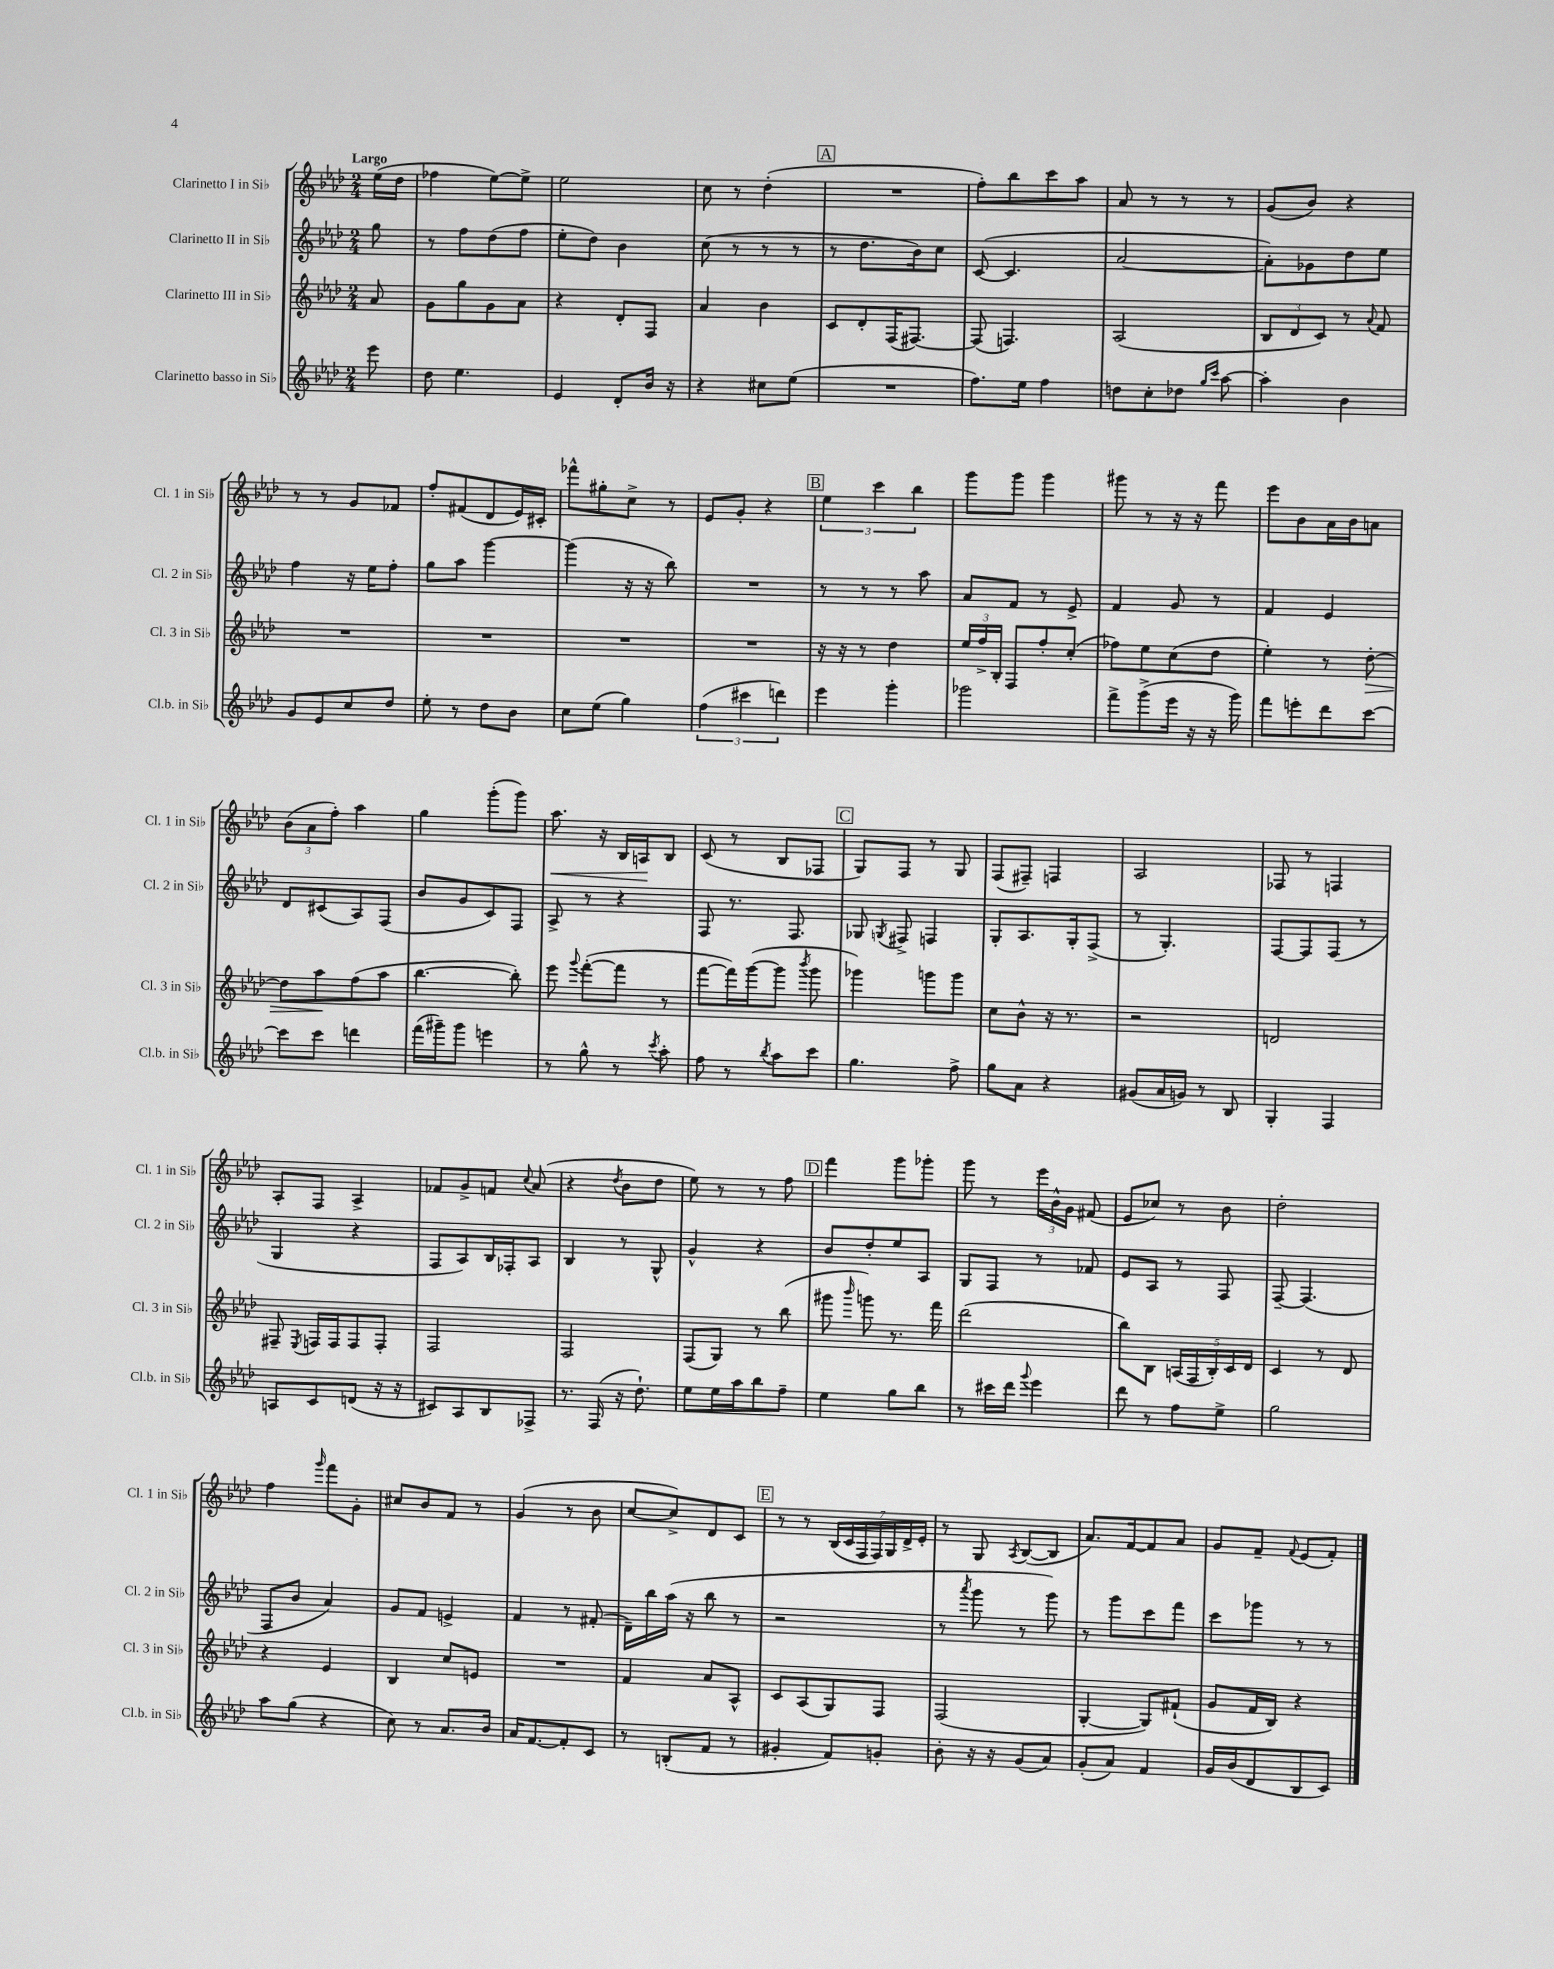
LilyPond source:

<<
\new StaffGroup <<
\new Staff = "s0" \with { instrumentName = "Clarinetto I in Sib" shortInstrumentName = "Cl. 1 in Sib" } {
    \clef treble \key aes \major \numericTimeSignature \time 2/4 \partial 8 \tempo "Largo"
    \autoBeamOff ees''16[( des''16] |
    fes''4 ees''8[~) ees''8]-> |
    ees''2 |
    c''8 r8 des''4-.( |
    \mark \markup { \box "A" } R2 |
    f''8[-.) bes''8 c'''8 aes''8] |
    aes'8 r8 r8 r8 |
    g'8[( bes'8]) r4 |
    r8 r8 g'8[ fes'8] |
    f''8[-. fis'8( des'8 ees'16) cis'16]-. |
    fes'''8[-^ gis''8-. c''8]-> r8 |
    ees'8[ g'8]-. r4 |
    \mark \markup { \box "B" } \tuplet 3/2 { ees''4 c'''4 bes''4 } |
    g'''8[ g'''8] g'''4 |
    gis'''8 r8 r16 r16 f'''8 |
    ees'''8[ bes'8 aes'16 bes'16 a'8] |
    \tuplet 3/2 { bes'8[( aes'8 f''8]-.) } aes''4 |
    g''4 g'''8[-.( g'''8]) |
    aes''8.\< r16 bes16[ a16\! bes8] |
    c'8( r8 bes8[ fes8] |
    \mark \markup { \box "C" } g8[) f8] r8 g8 |
    f8[( fis8]--) f4 |
    aes2 |
    fes8 r8 f4 |
    aes8[-. f8] aes4-> |
    fes'8[ g'8-> f'8] \appoggiatura { c''8 } aes'8( |
    r4 \acciaccatura { des''8 } bes'8[ des''8] |
    ees''8) r8 r8 f''8 |
    \mark \markup { \box "D" } f'''4 g'''8[ ges'''8]-. |
    g'''8 r8 \tuplet 3/2 { ees'''16[ bes'16-^ g'16] } fis'8( |
    ees'8[ ces''8]) r8 bes'8 |
    des''2-. |
    f''4 \grace { g'''16 } f'''8[ g'8]-. |
    cis''8[ bes'8 f'8] r8 |
    g'4( r8 bes'8 |
    c''8[~ c''8->) des'8 c'8] |
    \mark \markup { \box "E" } r8 r8 \tuplet 7/4 { bes16[( c'16 f16 f16) g16 des'16-> ees'16]-. } |
    r8 g8 \acciaccatura { aes8 } bes8[~( bes8] |
    aes'8.[) f'16~ f'8 aes'8] |
    g'8[ f'8]-- \appoggiatura { f'8 } ees'8[( f'8]-.) \bar "|." |
}
\new Staff = "s1" \with { instrumentName = "Clarinetto II in Sib" shortInstrumentName = "Cl. 2 in Sib" } {
    \clef treble \key aes \major \numericTimeSignature \time 2/4 \partial 8
    \autoBeamOff g''8 |
    r8 f''8[ des''8( f''8] |
    ees''8[-. des''8]) bes'4 |
    c''8( r8 r8 r8 |
    \mark \markup { \box "A" } r8 des''8.[ bes'16) c''8] |
    c'8~( c'4. |
    aes'2~ |
    aes'8[-.) ges'8 des''8 ees''8] |
    f''4 r16 ees''16[ f''8]-. |
    g''8[ aes''8] g'''4~ |
    g'''4( r16 r16 bes''8) |
    R2 |
    \mark \markup { \box "B" } r8 r8 r8 aes''8 |
    aes'8[ f'8] r8 ees'8-> |
    f'4 g'8 r8 |
    f'4 ees'4 |
    des'8[ cis'8( aes8) f8]( |
    bes'8[ g'8 c'8) f8] |
    aes8-> r8 r4 |
    f8 r8. f8. |
    \mark \markup { \box "C" } ges8 \acciaccatura { g8 } fis8-> f4 |
    g8[-. aes8. g16-. f8]->( |
    r8 g4.-.) |
    f8[~ f8 f8]( r8 |
    g4 r4 |
    f8[ aes8) bes16 fes16-. aes8] |
    bes4 r8 g8-^ |
    g'4-^ r4 |
    \mark \markup { \box "D" } bes'8[ des''8-. ees''8 aes8] |
    g8[ f8] r8 fes'8 |
    ees'8[ aes8] r8 f8 |
    f8~-- f4.( |
    f8[ bes'8] aes'4) |
    g'8[ f'8] e'4-> |
    f'4 r8 fis'8-.( |
    des'16[--) bes''16 aes''16]( r16 bes''8 r8 |
    \mark \markup { \box "E" } r2 |
    r8 \acciaccatura { aes'''8 } g'''8 r8 g'''8) |
    r8 g'''8[ c'''8 f'''8] |
    c'''8[ ges'''8] r8 r8 \bar "|." |
}
\new Staff = "s2" \with { instrumentName = "Clarinetto III in Sib" shortInstrumentName = "Cl. 3 in Sib" } {
    \clef treble \key aes \major \numericTimeSignature \time 2/4 \partial 8
    \autoBeamOff aes'8 |
    g'8[ g''8 g'8 aes'8] |
    r4 des'8[-. f8] |
    aes'4 bes'4 |
    \mark \markup { \box "A" } c'8[ des'8-. f16( fis8.]~) |
    fis8( f4.) |
    aes2( |
    \tuplet 3/2 { bes8[ des'8 c'8]) } r8 \appoggiatura { aes'8 } f'8 |
    R2 |
    R2 |
    R2 |
    R2 |
    \mark \markup { \box "B" } r16 r16 r8 des''4 |
    \tuplet 3/2 { ees''16[ f''16-> bes16]-. } f8[ f''8-. c''8]-.( |
    fes''8[) ees''8 c''8( des''8] |
    ees''4-.) r8 des''8~-.\> |
    des''8[ aes''8\! f''8( aes''8] |
    bes''4.~ bes''8-.) |
    ees'''8 \appoggiatura { g'''8 } f'''8[~-.( f'''8] r8 |
    f'''8[~ f'''16) g'''16~( g'''8] \acciaccatura { bes'''8 } g'''8 |
    \mark \markup { \box "C" } ges'''4) g'''8[ g'''8] |
    c''8[ bes'8]-^ r16 r8. |
    r2 |
    d'2 |
    fis8-- \acciaccatura { ees8 } f16[ f16 f8 f8]-. |
    f2 |
    f2 |
    f8[( g8]) r8 bes''8( |
    \mark \markup { \box "D" } gis'''8 \grace { bes'''16 } g'''8) r8. f'''16 |
    des'''2( |
    bes''8[) bes8] \tuplet 5/4 { a16[( f16 bes16-.) c'16 des'16] } |
    c'4 r8 des'8 |
    r4 ees'4 |
    bes4 c''8[ e'8] |
    R2 |
    f'4 aes'8[ aes8]-^ |
    \mark \markup { \box "E" } c'8[ aes8( g8) f8] |
    f2( |
    g4~-. g8[) fis'8]-!( |
    g'8[ f'16 bes16]) r4 \bar "|." |
}
\new Staff = "s3" \with { instrumentName = "Clarinetto basso in Sib" shortInstrumentName = "Cl.b. in Sib" } {
    \clef treble \key aes \major \numericTimeSignature \time 2/4 \partial 8
    \autoBeamOff ees'''8 |
    des''8 ees''4. |
    ees'4 des'8[-. bes'16] r16 |
    r4 cis''8[ ees''8]( |
    \mark \markup { \box "A" } R2 |
    f''8.[) ees''16] f''4 |
    d''8[ c''8-. des''8] \grace { g''16[ c'''16] } aes''8~ |
    aes''4-. bes'4 |
    g'8[ ees'8 c''8 des''8] |
    ees''8-. r8 des''8[ bes'8] |
    c''8[ ees''8]( g''4) |
    \tuplet 3/2 { f''4( cis'''4 d'''4) } |
    \mark \markup { \box "B" } ees'''4 g'''4-. |
    ges'''2 |
    f'''8[-> g'''8->( ees'''16] r16 r16 g'''16) |
    f'''8[ e'''8-. des'''8 c'''8]~ |
    c'''8[ c'''8] d'''4 |
    f'''16[( gis'''16--) gis'''8] e'''4 |
    r8 g''8-^ r8 \acciaccatura { c'''8 } aes''8-. |
    f''8 r8 \acciaccatura { bes''8 } aes''8[ c'''8] |
    \mark \markup { \box "C" } g''4. f''8-> |
    g''8[ aes'8] r4 |
    gis'8[( aes'16 g'16]) r8 bes8 |
    g4-. f4 |
    a8[ c'8 d'8]( r16 r16 |
    cis'8[) aes8 bes8 fes8]-> |
    r8. f16( r16 des''8.-!) |
    ees''8[ ees''16 aes''16 bes''8 f''8]-- |
    \mark \markup { \box "D" } ees''4 g''8[ bes''8] |
    r8 cis'''16[ des'''16] \appoggiatura { g'''8 } ees'''4 |
    des'''8 r8 f''8[ ees''8]-> |
    g''2 |
    aes''8[ g''8]( r4 |
    c''8) r8 aes'8.[ bes'16] |
    aes'16[ f'8.~ f'8-. c'8] |
    r8 b8[-.( f'8] r8 |
    \mark \markup { \box "E" } gis'4-. f'8[) g'8]-. |
    bes'8-. r16 r16 g'8[( aes'8]) |
    g'8[-.( aes'8]) f'4 |
    g'16[ bes'16( des'8 bes8 c'8]) \bar "|." |
}
>>
>>
\layout { \context { \Score \remove "Bar_number_engraver" } }
